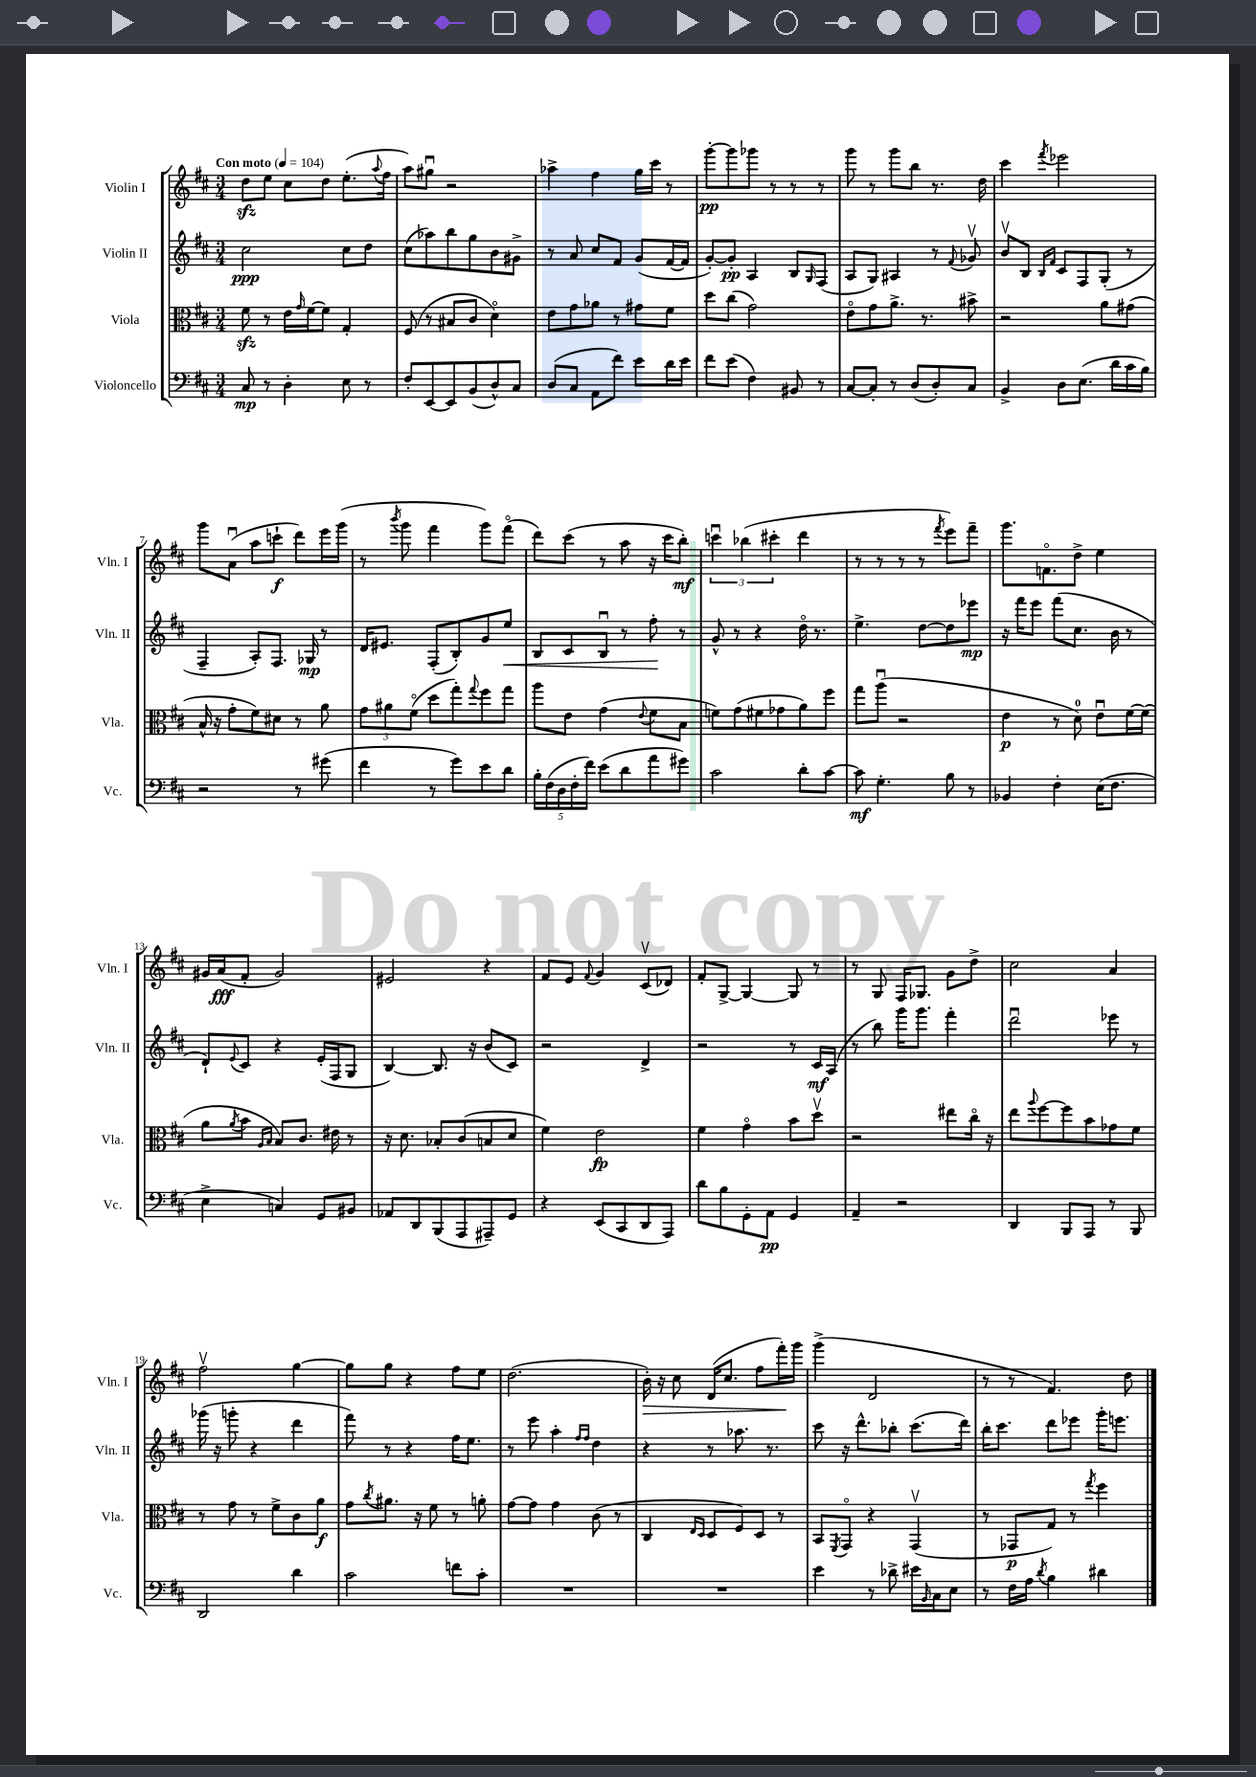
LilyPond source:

<<
\new StaffGroup <<
\new Staff = "s0" \with { instrumentName = "Violin I" shortInstrumentName = "Vln. I" } {
    \clef treble \key d \major \numericTimeSignature \time 3/4 \tempo "Con moto" 4 = 104
    d''8\sfz e''8 cis''8 d''8 e''8.-.( \appoggiatura { a''8 } fis''16 |
    a''8) gis''8\downbow r2 |
    aes''4-> fis''4 g''16 cis'''16 r8 |
    g'''8~-.\pp g'''8 ges'''8 r8 r8 r8 |
    g'''8 r8 g'''8 b''8 r8. d''16 |
    cis'''4 \acciaccatura { fis'''8 } ees'''2 |
    g'''8 a'8\downbow( a''8 c'''8-!\f d'''8) e'''16 g'''16( |
    r8 \acciaccatura { b'''8 } g'''8 fis'''4 g'''8) fis'''8\flageolet( |
    d'''8) cis'''8( r8 a''8 r16 cis'''16 b''8-.\mf) |
    \tuplet 3/2 { c'''4\downbow bes''4( cis'''4-. } d'''4 |
    r8 r8 r8 r8 \acciaccatura { fis'''8 } e'''8) fis'''8-- |
    g'''8. f'8.\flageolet d''8-> e''4 |
    gis'16 a'16\fff( fis'8-. gis'2) |
    eis'2 r4 |
    fis'8 e'8 \appoggiatura { fis'8 } g'4 cis'8\upbow( des'8) |
    fis'8-. g8~-> g4~ g8 r8 |
    r8 g8 fis16 ges8. g'8 d''8-> |
    cis''2 a'4 |
    fis''2\upbow g''4~ |
    g''8 g''8 r4 fis''8 e''8 |
    d''2.( |
    b'16-.\>) r16 cis''8 d'16( cis''8. fis''8 fis'''16-.\!) g'''16 |
    g'''4->( d'2 |
    r8 r8 fis'4.) d''8 \bar "|." |
}
\new Staff = "s1" \with { instrumentName = "Violin II" shortInstrumentName = "Vln. II" } {
    \clef treble \key d \major \numericTimeSignature \time 3/4
    cis''2\ppp cis''8 d''8 |
    cis''8( aes''8) b''8 g''8 b'8 gis'8-> |
    r8 a'8 cis''8 fis'8 g'8( fis'16~ fis'16 |
    g'8~-.) g'8-.\pp a4 b8 \grace { g16 } fis8( |
    a8 g8) ais4 r8 \appoggiatura { fis'8 } ges'8\upbow |
    b'8\upbow b8 \grace { b16 fis'16 } cis'8 fis8 g8-.( r8 |
    fis4-- a8-.) fis8. ges16\mp r8 |
    d'16 eis'8. fis8-.( b8-.) g'8 e''8\< |
    b8 cis'8 b8\downbow r8 fis''8-.\! r8 |
    g'8-^ r8 r4 d''16\flageolet r8. |
    e''4.-> d''8~ d''8 ees'''8\mp |
    r16 fis'''16 e'''8 fis'''8( cis''8. b'16 r8 |
    d'8-!) \appoggiatura { e'8 } cis'8 r4 e'16-.( fis16 g8 |
    b4~) b8. r16 b'8( cis'8) |
    r2 d'4-> |
    r2 r8 cis'16\mf a16( |
    r8 b''8) g'''16 g'''8. fis'''4-. |
    d'''2\downbow ees'''8 r8 |
    ges'''16( r16 g'''8-. r4 d'''4 |
    fis'''8) r8 r4 fis''16 e''8. |
    r8 e'''8 a''4-. \grace { fis''16 fis''16 } d''4 |
    r4 r8 aes''8. r8. |
    cis'''8 r16 d'''8.-^ bes''8-. cis'''8.( d'''16) |
    b''16-. cis'''8. d'''8 ees'''8 g'''16-. e'''8. \bar "|." |
}
\new Staff = "s2" \with { instrumentName = "Viola" shortInstrumentName = "Vla." } {
    \clef alto \key d \major \numericTimeSignature \time 3/4
    fis'8\sfz r8 e'16 \grace { g'16 } fis'16~ fis'8 g4-. |
    fis8( r8 bis8 cis'8 d'4\flageolet) |
    e'8 g'8 aes'8 r8 gis'8 fis'8 |
    d''8 cis''8( g'2) |
    e'8\flageolet g'8 a'8.-> r8. bis'8-> |
    r2 a'8 gis'8( |
    b16-^ r16 g'8-. fis'8) dis'8 r8 a'8 |
    \tuplet 3/2 { g'8 ais'8 fis'8\flageolet( } d''8 g''8-.) \appoggiatura { g''8 } fis''8 g''8 |
    a''8 e'8 g'4( \appoggiatura { e'8 } fis'8 b8 |
    f'8) g'8( fis'8 ges'8 a'8) fis''8 |
    g''8 a''8\downbow( r2 |
    e'4\p r8 d'8-0) e'8\downbow fis'16~ fis'16( |
    a'8 \acciaccatura { a'8 } b'8 \grace { a16 b16 } b8) cis'8. eis'16 r8 |
    r16 d'8. bes8-. cis'8( b8 d'8 |
    fis'4) e'2\fp |
    fis'4 g'4\flageolet b'8 d''8\upbow |
    r2 eis''8 cis''16\flageolet r16 |
    e''8 \appoggiatura { a''8 } fis''8~ fis''8 b'8 ges'8 fis'8 |
    r8 g'8 r8 fis'8-> cis'8 a'8\f |
    g'8 \acciaccatura { cis''8 } ais'8. r16 fis'8 r8 a'8-. |
    g'8~ g'8 g'4 cis'8( r8 |
    cis4 \grace { e16 d16 } d8 fis8) d8 r8 |
    b,8 \acciaccatura { fis,8 } g,8\flageolet r4 g,4\upbow( |
    r8 ges,8\p g8) r8 \acciaccatura { g''8 } fis''4 \bar "|." |
}
\new Staff = "s3" \with { instrumentName = "Violoncello" shortInstrumentName = "Vc." } {
    \clef bass \key d \major \numericTimeSignature \time 3/4
    cis8\mp r8 d4-. e8 r8 |
    fis8-. e,8~ e,8 b,8( d8-^) cis8 |
    d8( cis8 a,8 fis'8) e'8 d'16 e'16 |
    fis'8 e'8( fis4) bis,8 r8 |
    cis8~ cis8-. r8 d8( d8-.) cis8 |
    b,4-> d8 e8.( d'16 cis'16 b16) |
    r2 r8 gis'8( |
    fis'4 r8 g'8) e'8 d'8 |
    \tuplet 5/4 { b16-. fis16( d16 fis16-. fis'16) } e'8( d'8 a'8 gis'8) |
    cis'2 d'8-. cis'8~ |
    cis'8\mf g4.-. b8 r8 |
    bes,4 fis4-. e16( fis8. |
    e4-> c4) g,8 bis,8 |
    aes,8 d,8 b,,8( a,,8 ais,,8--) g,8 |
    r4 e,8( cis,8 d,8 a,,8) |
    d'8 b8 g,8-. a,8\pp g,4 |
    a,4-- r2 |
    d,4 b,,8 a,,8 r8 b,,8 |
    d,2 d'4 |
    cis'2 f'8 cis'8-. |
    R2. |
    R2. |
    e'4 r8 des'8-> eis'16 \grace { b,16 } cis16 e8 |
    r8 fis16 a16 \acciaccatura { d'8 } b4 dis'4 \bar "|." |
}
>>
>>
